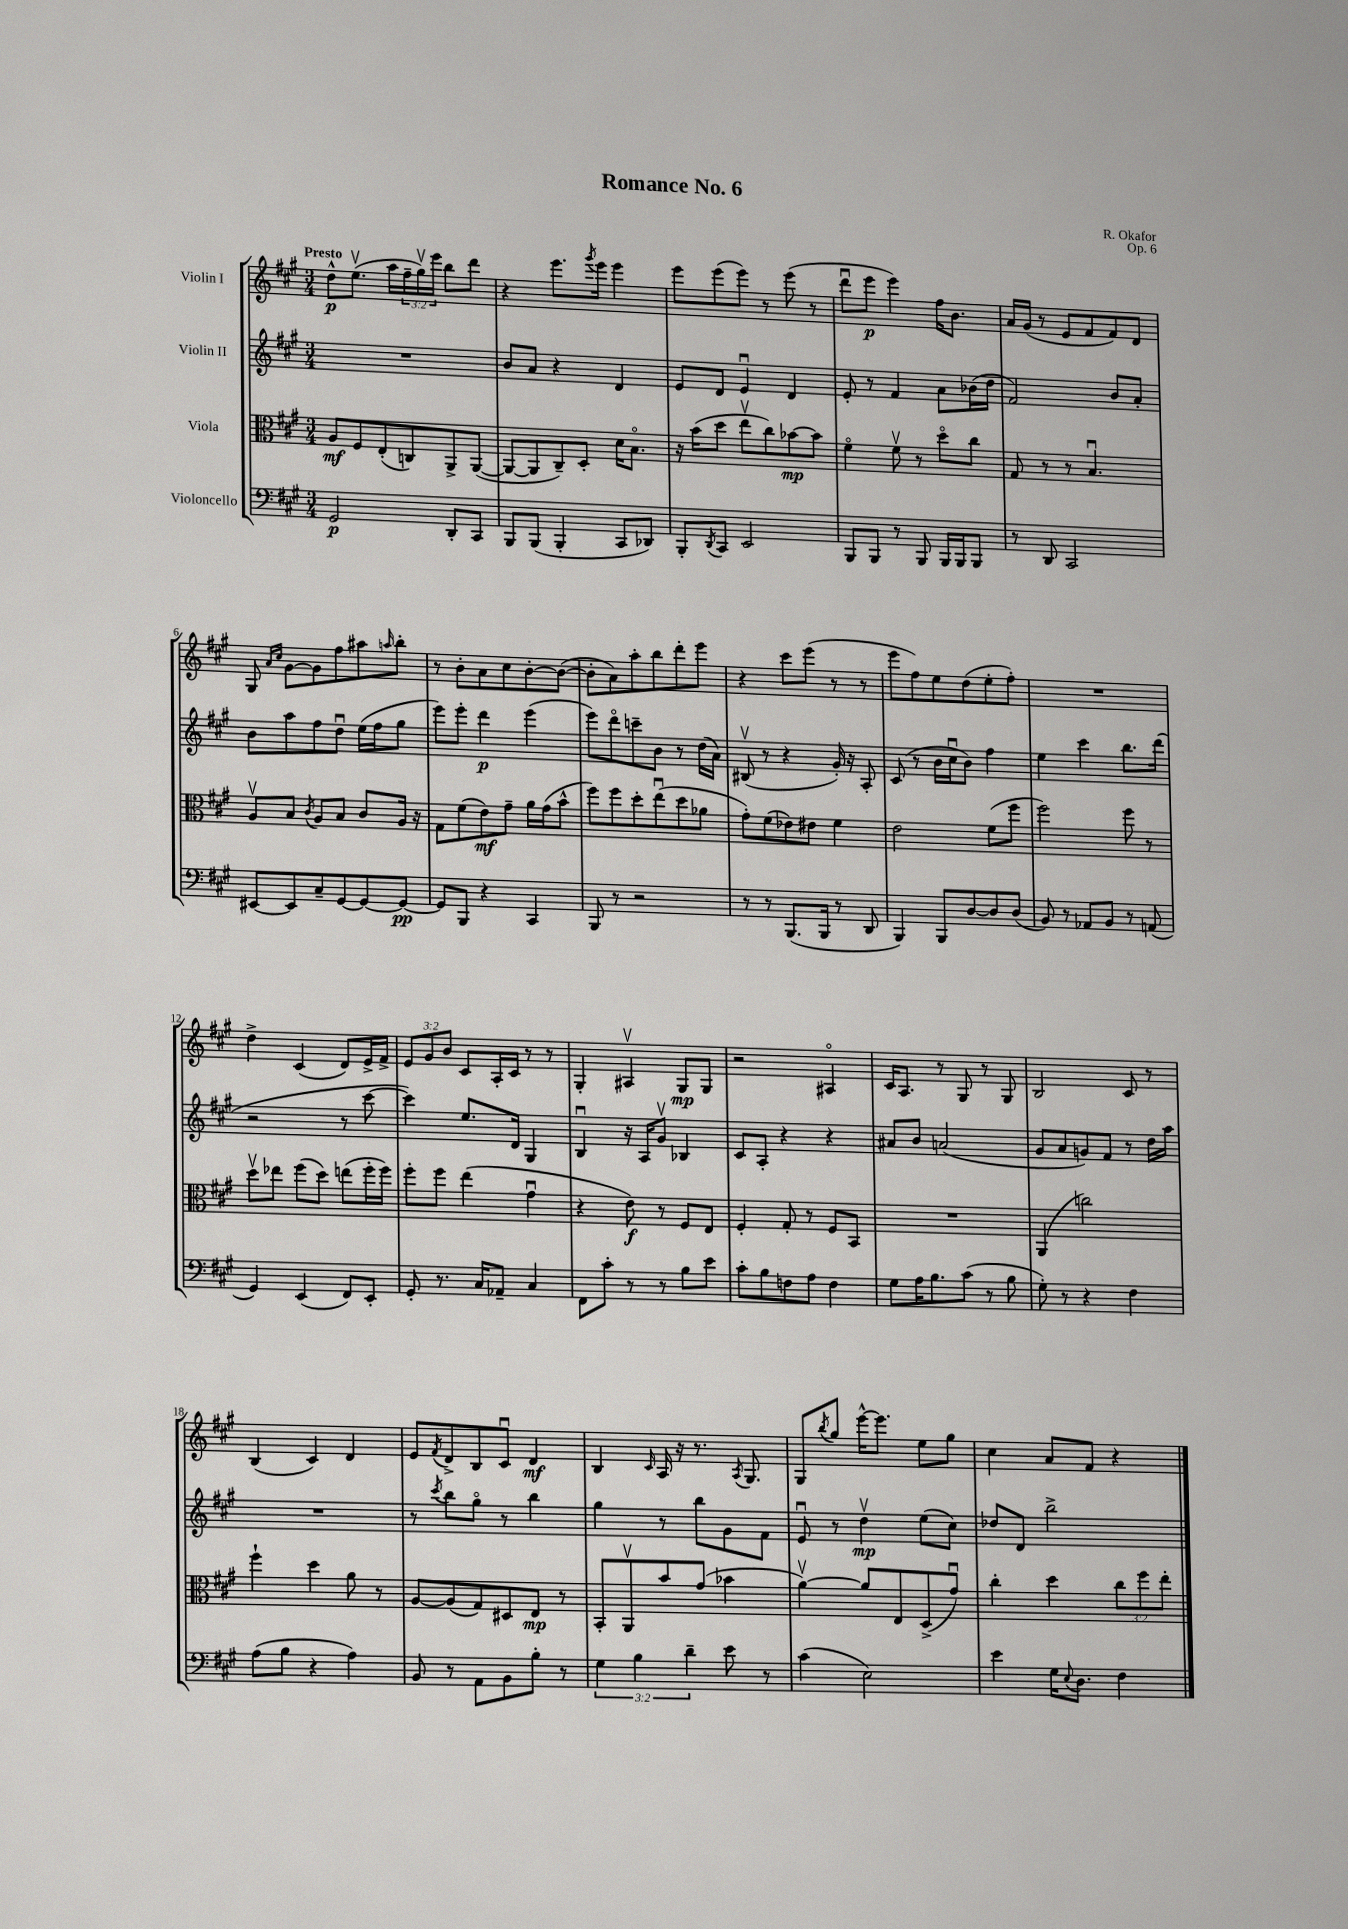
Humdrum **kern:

**kern	**kern	**kern	**kern
*staff4	*staff3	*staff2	*staff1
*clefF4	*clefC3	*clefG2	*clefG2
*k[f#c#g#]	*k[f#c#g#]	*k[f#c#g#]	*k[f#c#g#]
*M3/4	*M3/4	*M3/4	*M3/4
2GG#	8A	2.r	8dd^^
.	8F#	.	(8.eev
.	(8E'	.	.
.	.	.	16aa
.	8C)	.	24ff#~
.	.	.	24gg#v)
.	.	.	24eee
8DD'	8AA^	.	8bb
8CC#	([8AA	.	8ddd
=	=	=	=
8BBB	8AA_	8b	4r
(8BBB	8AA]	8a	.
4BBB'	8C#~)	4r	8.eee
.	8D'	.	.
.	.	.	8qggg#
.	.	.	16eee
8CC#	16d	4d	4eee
.	8.Bo	.	.
8DD-)	.	.	.
=	=	=	=
8BBB'	16r	8e	8eee
.	(16b	.	.
8qDD	.	.	.
8CC#	8dd	8d	(8eee
2EE	8eev	4eu	8eee)
.	8cc#)	.	8r
.	[8b-	4d	(8eee
.	8b-]	.	8r
=	=	=	=
8BBB	4f#o	8e'	8dddu
8BBB	.	8r	8eee
8r	8f#v	4f#	4eee)
8BBB	8r	.	.
16BBB	8ddo	8a	16ff#
16BBB	.	.	8.b
8BBB	8cc#	(16b-	.
.	.	16dd	.
=	=	=	=
8r	8G#	2f#)	16a
.	.	.	(16g#
8DD	8r	.	8r
2CC#	8r	.	8e
.	4.Bu	.	8f#
.	.	8b	8f#)
.	.	8a'	8d
=	=	=	=
[8EE#	8Av	8b	8G#
.	.	.	16qqa
.	.	.	16qqcc#
8EE#]	8B	8aa	[8g#
.	8qc#	.	.
8C#~	8A	8ff#	8g#]
[8GG#	8B	8ddu	8ff#
8GG#_	8c#	(16ee	8aa#
.	.	16ff#	.
.	.	.	16qqaa
8GG#_	16A	8gg#	8bb'
.	16r	.	.
=	=	=	=
8GG#]	8G#	8eee)	8r
8BBB	(8f#	8eee'	8b'
4r	8e)	4ddd	8a
.	8g#~	.	8cc#
4CC#	16a	(4eee	[8b'
.	(16g#	.	.
.	8b^^	.	(8b_
=	=	=	=
8BBB	8ff#)	8eee)	8b']
8r	8ff#	8dddo	8a)
2r	8dd'	8ccc~	8aa'
.	(8eeu	8b	8bb
.	8dd	8r	8ddd'
.	8a-	(16dd	8eee
.	.	16a)	.
=	=	=	=
8r	8g#')	(8B#v	4r
8r	(8f#	8r	.
(8.BBB	8e-)	4r	8ccc#
.	8e#	.	(8eee
16BBB	.	.	.
8r	4f#	16g#')	8r
.	.	16r	.
8DD	.	8A'	8r
=	=	=	=
4BBB)	2e	(8c#	8eee
.	.	8r	8ff#)
8BBB	.	16b	8ee
.	.	16cc#u	.
[8D	.	8b)	(8dd
8D]	(8f#	4ff#	8ee'
(8D	8ff#	.	8ff#')
=	=	=	=
8BB)	2ff#)	4ee	2.r
8r	.	.	.
8AA-	.	4ccc#	.
8BB	.	.	.
8r	8ff#	8.bb	.
(8AA	8r	.	.
.	.	(16ddd	.
=	=	=	=
4GG#)	8ddv	2r	4dd^
.	8ee-	.	.
(4EE	(8ff#	.	(4c#
.	8dd)	.	.
8FF#)	(8ee	8r	8d)
8EE'	16ff#'	[8ccc#	16e^
.	16ff#)	.	16f#^
=	=	=	=
8GG#'	8ff#'	4ccc#])	12e
.	.	.	12g#
8.r	8ff#	.	.
.	.	.	12b
.	(4ee	8.ee	8c#
16C#	.	.	.
8AA-~	.	.	16A'
.	.	16d	16c#
4C#	4g#u	4G#	8r
.	.	.	8r
=	=	=	=
8FF#	4r	4Bu	4G#'
8c#'	.	.	.
8r	8e)	16r	4A#v
.	.	16A	.
8r	8r	8g#v	.
8B	8F#	4B-	8G#
8e	8E	.	8G#
=	=	=	=
8c#'	4F#'	8c#	2r
8B	.	8A'	.
8F	8G#'	4r	.
8A	8r	.	.
4F	8F#	4r	4A#o
.	8BB	.	.
=	=	=	=
8G#	2.r	8a#	16c#
.	.	.	8.A
16A	.	8b	.
8.B	.	.	.
.	.	(2a	8r
(8c#	.	.	8G#
8r	.	.	8r
8B	.	.	8G#
=	=	=	=
8G#')	(4AA	8g#	2B
8r	.	8a	.
4r	2cc)	8g)	.
.	.	8f#	.
4F#	.	8r	8c#
.	.	16dd	8r
.	.	16aa	.
=	=	=	=
(8A	4ff#`	2.r	(4B
8B	.	.	.
4r	4dd	.	4c#)
4A)	8a	.	4d
.	8r	.	.
=	=	=	=
8BB	[8A	8r	8e
.	.	8qccc#	8qf#
8r	(8A]	8bb	8d^
8AA	8G#)	8gg#o	8B
8BB	8D#	8r	8c#u
8B'	8E	4bb	4d
8r	8r	.	.
=	=	=	=
6G#	8BB'	4gg#	4B
.	8AAv	.	.
6B	.	.	.
.	.	.	16qqc#
.	8b	8r	16A
.	.	.	16r
6d~	.	.	.
.	(8g#	8bb	8.r
8e	4b-	8g#	.
.	.	.	8qA
.	.	.	8.G#
8r	.	8f#	.
=	=	=	=
(4c#	[4av)	8eu	8G#
.	.	.	8qbb
.	.	8r	8gg#
2E)	8a]	4ddv	[16eee^^
.	.	.	8.eee]
.	8E	.	.
.	(8D^	(8ee	8ee
.	8g#u)	8cc#)	8gg#
=	=	=	=
4e	4cc#'	8dd-	4cc#
.	.	8d	.
16G#	4dd	2bb^	8a
8qqE	.	.	.
8.D	.	.	.
.	.	.	8f#
4F#	12cc#	.	4r
.	12ff#	.	.
.	12ee'	.	.
==	==	==	==
*-	*-	*-	*-
